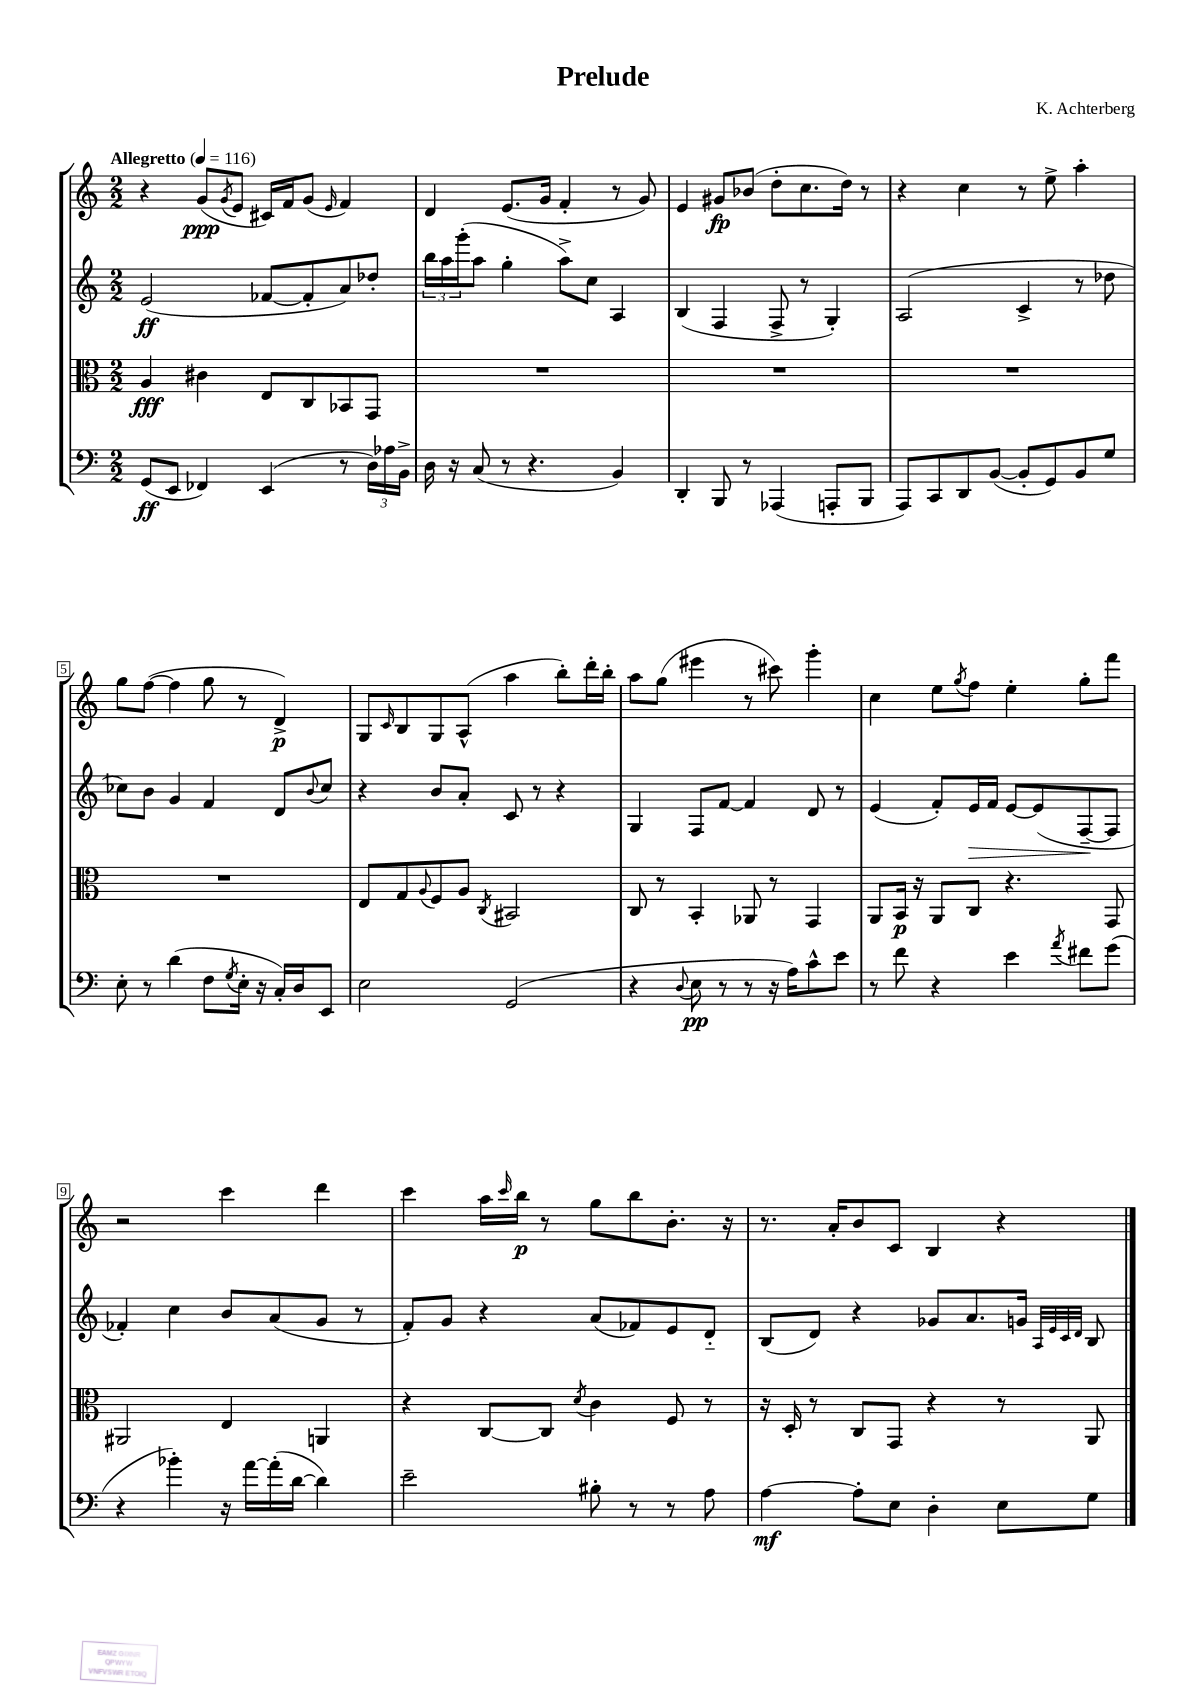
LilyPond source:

\header { title = "Prelude" composer = "K. Achterberg" }
<<
\new StaffGroup <<
\new Staff = "s0" {
    \clef treble \key c \major \numericTimeSignature \time 2/2 \tempo "Allegretto" 4 = 116
    r4 g'8\ppp( \acciaccatura { g'8 } e'8 cis'16) f'16 g'8( \grace { e'16 } f'4) |
    d'4 e'8.( g'16 f'4-. r8 g'8) |
    e'4 gis'8\fp bes'8( d''8-. c''8. d''16) r8 |
    r4 c''4 r8 e''8-> a''4-. |
    g''8 f''8~( f''4 g''8 r8 d'4->\p) |
    g8 \grace { c'16 } b8 g8 a8-^( a''4 b''8-.) d'''16-. b''16-. |
    a''8 g''8( eis'''4 r8 cis'''8) g'''4-. |
    c''4 e''8 \acciaccatura { g''8 } f''8 e''4-. g''8-. f'''8 |
    r2 c'''4 d'''4 |
    c'''4 a''16 \grace { c'''16 } b''16\p r8 g''8 b''8 b'8.-. r16 |
    r8. a'16-. b'8 c'8 b4 r4 \bar "|." |
}
\new Staff = "s1" {
    \clef treble \key c \major \numericTimeSignature \time 2/2
    e'2\ff( fes'8~ fes'8-. a'8) des''8-. |
    \tuplet 3/2 { b''16 a''16 g'''16-.( } a''8 g''4-. a''8->) c''8 a4 |
    b4( f4 f8-> r8 g4-.) |
    a2( c'4-> r8 des''8 |
    ces''8) b'8 g'4 f'4 d'8 \appoggiatura { b'8 } ces''8 |
    r4 b'8 a'8-. c'8 r8 r4 |
    g4 f8 f'8~ f'4 d'8 r8 |
    e'4( f'8-.) e'16\> f'16 e'8~ e'8( f8~--\! f8 |
    fes'4-.) c''4 b'8 a'8( g'8 r8 |
    f'8-.) g'8 r4 a'8( fes'8) e'8 d'8-_ |
    b8( d'8) r4 ges'8 a'8. g'16 \grace { a32 e'32 c'32 d'32 } b8 \bar "|." |
}
\new Staff = "s2" {
    \clef alto \key c \major \numericTimeSignature \time 2/2
    a4\fff cis'4 e8 c8 bes,8 g,8 |
    R1 |
    R1 |
    R1 |
    R1 |
    e8 g8 \appoggiatura { a8 } f8 a8 \acciaccatura { c8 } bis,2 |
    c8 r8 b,4-. aes,8 r8 g,4 |
    a,8 b,16\p r16 a,8 c8 r4. g,8 |
    ais,2 e4 a,4 |
    r4 c8~ c8 \acciaccatura { d'8 } c'4 f8 r8 |
    r16 d16-. r8 c8 g,8 r4 r8 a,8 \bar "|." |
}
\new Staff = "s3" {
    \clef bass \key c \major \numericTimeSignature \time 2/2
    g,8\ff( e,8 fes,4) e,4( r8 \tuplet 3/2 { d16) aes16 b,16-> } |
    d16 r16 c8( r8 r4. b,4) |
    d,4-. b,,8 r8 aes,,4( a,,8-. b,,8 |
    a,,8) c,8 d,8 b,8~( b,8-. g,8) b,8 g8 |
    e8-. r8 d'4( f8 \acciaccatura { g8 } e16-. r16 c16-.) d16 e,8 |
    e2 g,2( |
    r4 \appoggiatura { d8 } e8\pp r8 r8 r16 a16) c'8-^ e'8 |
    r8 f'8 r4 e'4 \acciaccatura { a'8 } fis'8 g'8( |
    r4 bes'4-.) r16 a'16~ a'16-.( d'16~ d'4) |
    e'2-- bis8-. r8 r8 a8 |
    a4~\mf a8-. e8 d4-. e8 g8 \bar "|." |
}
>>
>>
\layout { \context { \Score \override BarNumber.stencil = #(make-stencil-boxer 0.1 0.3 ly:text-interface::print) } }
